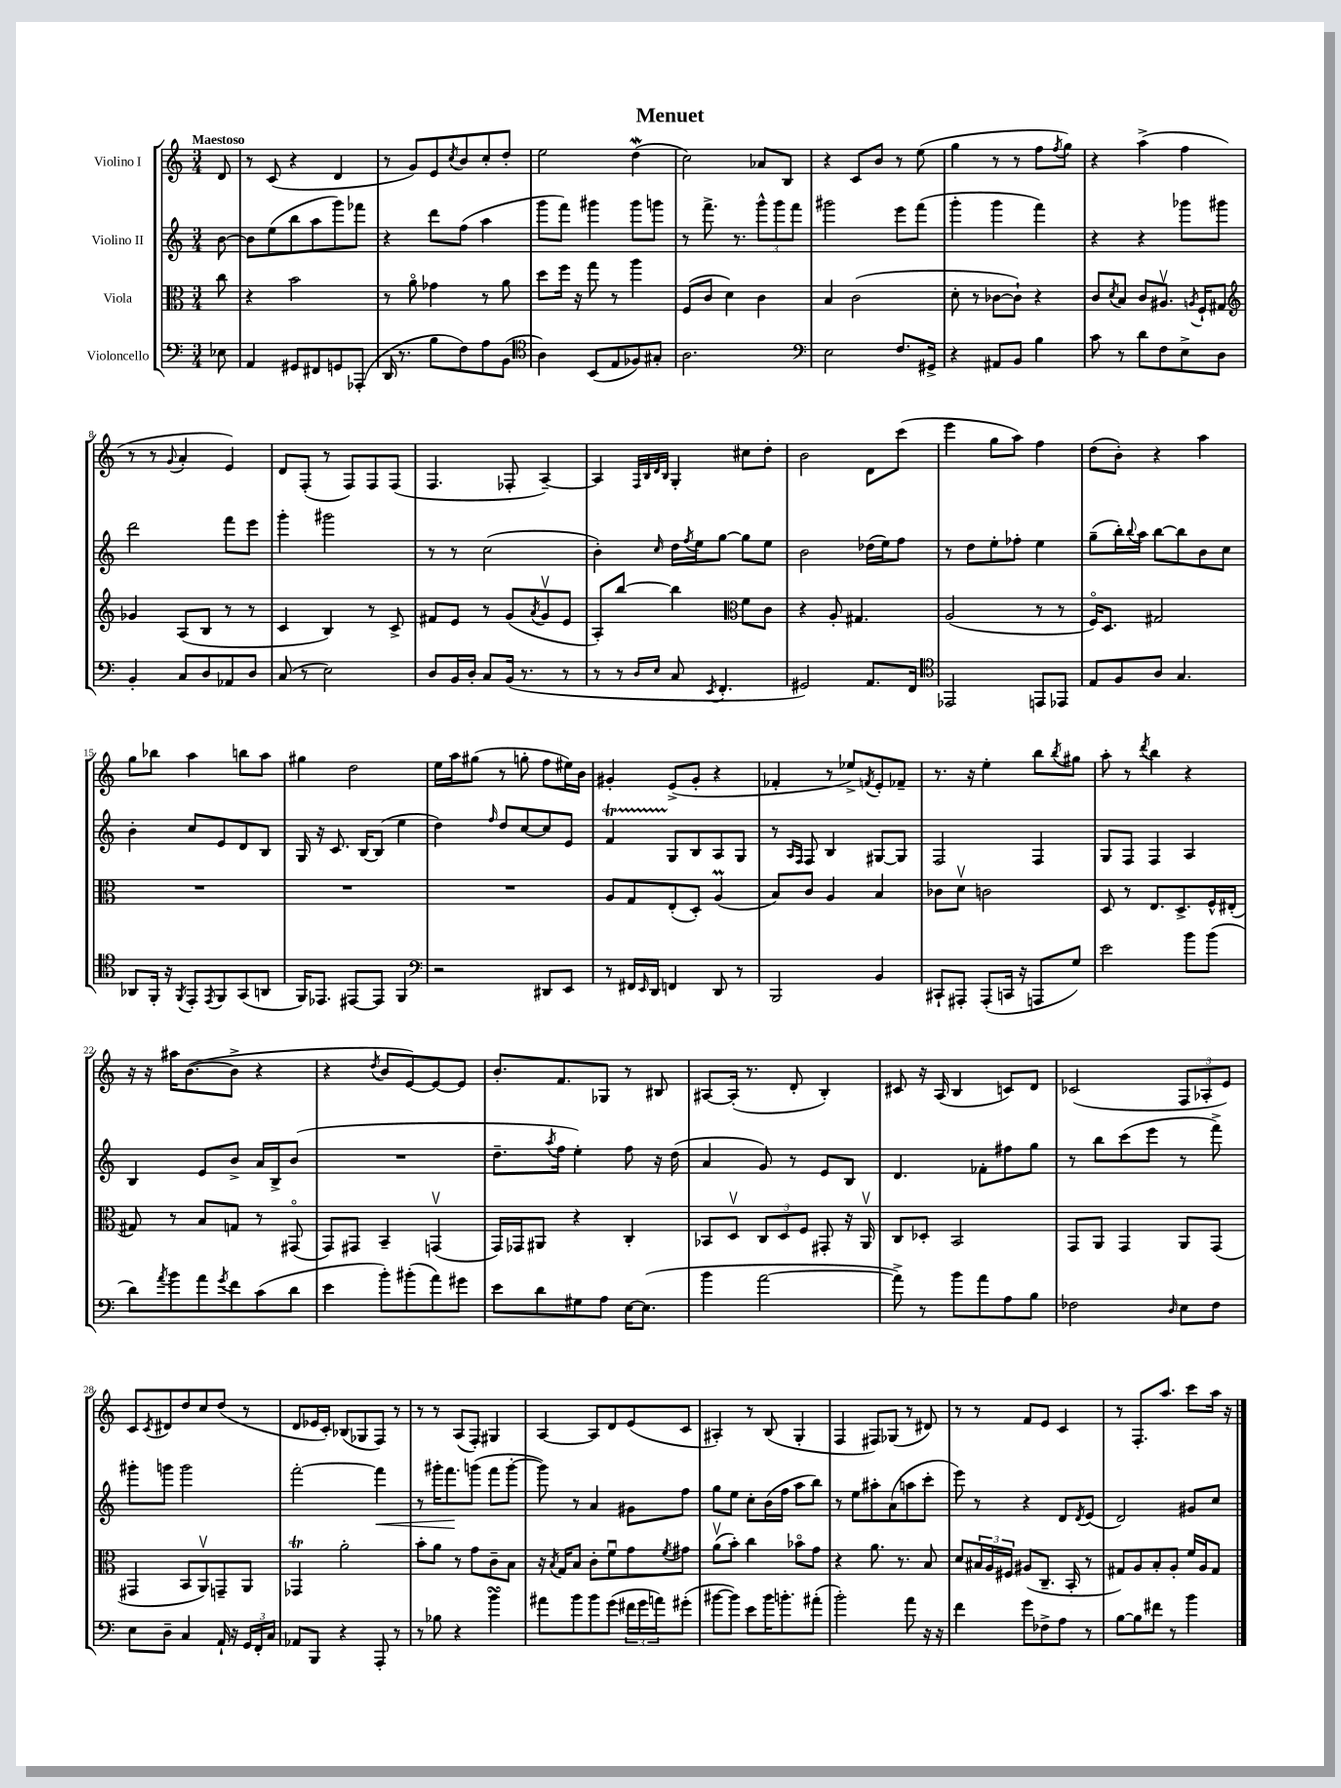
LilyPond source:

\header { title = "Menuet" }
<<
\new StaffGroup <<
\new Staff = "s0" \with { instrumentName = "Violino I" } {
    \clef treble \key c \major \numericTimeSignature \time 3/4 \partial 8 \tempo "Maestoso"
    d'8 |
    r8 c'8( r4 d'4 |
    r8 g'8) e'8 \acciaccatura { c''8 } b'8 c''8-. d''8-. |
    e''2 d''4\mordent( |
    c''2) aes'8 b8 |
    r4 c'8 b'8 r8 e''8( |
    g''4 r8 r8 f''8 \acciaccatura { f''8 } g''8) |
    r4 a''4->( f''4 |
    r8 r8 \appoggiatura { g'8 } a'4-. e'4) |
    d'8 f8-.( r8 f8) f8 f8( |
    f4. fes8-. a4~--) |
    a4 \grace { f32 b32 d'32 b32 } g4-. cis''8 d''8-. |
    b'2 d'8 c'''8( |
    e'''4 g''8 a''8) f''4 |
    d''8( b'8-.) r4 a''4 |
    g''8 bes''8 a''4 b''8 a''8 |
    gis''4 d''2 |
    e''16 a''16 gis''8( r8 g''8-. f''8 eis''16) b'16 |
    gis'4-. e'8->( gis'8-. r4 |
    fes'4-. r8 ees''8->) \acciaccatura { f'8 } e'8-. fes'8-- |
    r8. r16 e''4-. b''8 \acciaccatura { b''8 } gis''8 |
    a''8-. r8 \acciaccatura { d'''8 } b''4 r4 |
    r16 r16 ais''16 b'8.~( b'8-> r4 |
    r4 \acciaccatura { d''8 } b'8 e'8~) e'8~ e'8 |
    b'8.-. f'8. ges8 r8 bis8 |
    ais8~ ais16-.( r8. d'8-. b4-.) |
    cis'8 r16 a16( b4 c'8) d'8 |
    ces'2( \tuplet 3/2 { f8 aes8-. e'8) } |
    c'8 \acciaccatura { c'8 } dis'8 d''8 c''8 d''8( r8 |
    d'8 ees'16 c'16-.) bes8( ges8 f8) r8 |
    r8 r8 a8( f8-.) gis4 |
    a4~ a8 d'8 e'8( c'8 |
    ais4-.) r8 b8( g4-. |
    f4 fis8) ges8( r8 dis'8) |
    r8 r8 f'8 e'8 c'4 |
    r8 f8.-. a''8. c'''8 a''16 r16 \bar "|." |
}
\new Staff = "s1" \with { instrumentName = "Violino II" } {
    \clef treble \key c \major \numericTimeSignature \time 3/4 \partial 8
    b'8~ |
    b'8 e''8( b''8 a''8 g'''8) fes'''8 |
    r4 d'''8 f''8( a''4 |
    g'''8 f'''8) gis'''4 gis'''8 g'''8 |
    r8 f'''8.-> r8. \tuplet 3/2 { g'''8-^ g'''8 f'''8 } |
    gis'''2 e'''8 f'''8( |
    g'''4-. g'''4 f'''4) |
    r4 r4 ges'''8 gis'''8 |
    d'''2 f'''8 e'''8 |
    g'''4-. gis'''2 |
    r8 r8 c''2( |
    b'4-.) \grace { c''16 } d''16 \acciaccatura { f''8 } e''16 g''8~ g''8 e''8 |
    b'2 des''16( e''16) f''8 |
    r8 d''8 e''8-. fes''8-. e''4 |
    g''8--( b''16-.) \appoggiatura { b''8 } a''16 b''8~ b''8 b'8 c''8 |
    b'4-. c''8 e'8 d'8 b8 |
    g16 r16 c'8. b16~ b8( e''4 |
    d''4) \grace { f''16 } d''8 c''8~ c''8 e'8 |
    f'4\startTrillSpan g8\stopTrillSpan b8 a8 g8 |
    r8 \grace { a16 f16 } f8 b4 gis8~ gis8 |
    f2 f4 |
    g8 f8 f4 a4 |
    b4 e'8 b'8-> a'16 b16-> b'8( |
    R2. |
    d''8.-- \acciaccatura { a''8 } f''16 e''4-.) f''8 r16 d''16( |
    a'4 g'8) r8 e'8 b8 |
    d'4. fes'8-. fis''8 g''8 |
    r8 b''8 c'''8( e'''8 r8 f'''8->) |
    gis'''8-. g'''8 g'''2 |
    f'''2~-. f'''4\< |
    r8 gis'''16-. f'''8.\! g'''8( f'''8 g'''8~-. |
    g'''8) r8 a'4 gis'8 f''8 |
    g''8 e''8 c''8-. b'16( f''16 a''8 b''8) |
    r8 e''8 ais''8-. a'8( a''8 c'''8-. |
    e'''8) r8 r4 d'8 \acciaccatura { d'8 } e'8( |
    d'2) gis'8 c''8 \bar "|." |
}
\new Staff = "s2" \with { instrumentName = "Viola" } {
    \clef alto \key c \major \numericTimeSignature \time 3/4 \partial 8
    c''8 |
    r4 b'2 |
    r8 a'8\flageolet ges'4 r8 a'8 |
    d''8 f''16 r16 g''8 r8 a''4 |
    f8( c'8 d'4) c'4 |
    b4 c'2( |
    d'8-. r8 ces'8~ ces'8-!) r4 |
    c'8 \acciaccatura { d'8 } b8 c'8 ais8.\upbow \acciaccatura { a8 } f16-! gis8 |
    \clef treble ges'4 a8( b8 r8 r8 |
    c'4 b4) r8 c'8-> |
    fis'8 e'8 r8 g'8( \acciaccatura { a'8 } g'8\upbow e'8 |
    a8-.) b''8~ b''4 \clef alto f'8 c'8 |
    r4 a8-. gis4. |
    a2( r8 r8 |
    f16\flageolet) d8. gis2 |
    R2. |
    R2. |
    R2. |
    a8 g8 e8-.( d8-.) a4\prall( |
    b8) c'8 a4 b4 |
    ces'8 d'8\upbow c'2 |
    d8 r8 e8. d8.-> f16-^ eis16-.( |
    gis8) r8 b8 g8 r8 gis,8\flageolet( |
    g,8) gis,8 b,4-- g,4\upbow( |
    g,16) ges,16 ais,8 r4 c4-. |
    bes,8 d8\upbow \tuplet 3/2 { c8 d8 f8 } gis,8-. r16 a,16\upbow |
    c8 des8-. b,2 |
    g,8 a,8 g,4 a,8 g,8( |
    gis,4 b,8 a,8\upbow) g,8-- a,8 |
    ges,4\trill a'2-. |
    b'8-. a'8 r8 g'8 c'8-- b8 |
    r16 \acciaccatura { b8 } g16 b8 c'8-. f'8\downbow g'8 \acciaccatura { f'8 } gis'8 |
    a'8\upbow( b'8-.) c''4 bes'8\flageolet g'8 |
    r4 a'8. r8. b8 |
    d'8 \tuplet 3/2 { bis16 a16 fis16 } ais8( c8.-- b,16-. r8 |
    gis8) a8 b8-. a8-. f'16 a16 gis8 \bar "|." |
}
\new Staff = "s3" \with { instrumentName = "Violoncello" } {
    \clef bass \key c \major \numericTimeSignature \time 3/4 \partial 8
    ees8 |
    a,4 gis,8 fis,8 g,8 aes,,8-.( |
    d,16 r8. b8 f8) a8 b,8( |
    \clef tenor a4) b,8( e8 fes8) gis8-. |
    a2. |
    \clef bass e2 f8. gis,16-> |
    r4 ais,8 b,8 b4 |
    c'8 r8 d'8 f8 e8-> d8 |
    b,4-. c8 d8 aes,8 d8 |
    c8( r8 e2) |
    d8 b,16 d16-. c8 b,16( r8. r8 |
    r8 r8 \grace { d16 e16 } c8 \acciaccatura { e,8 } f,4.-. |
    gis,2) a,8. f,16 |
    \clef tenor ees,2 e,8 ees,8 |
    e8 f8 a8 g4. |
    aes,8 f,16-. r16 \acciaccatura { f,8 } e,8-. \acciaccatura { e,8 } f,8 g,8( a,8 |
    f,16) ees,8. eis,8~ eis,8 f,4 |
    \clef bass r2 dis,8 e,8 |
    r8 fis,16 \grace { e,16 } d,16 f,4 d,8 r8 |
    b,,2 b,4 |
    cis,8-! ais,,8-. ais,,8-.( c,16 r16 a,,8 g8) |
    e'2 b'8 b'8( |
    d'8) \acciaccatura { a'8 } b'8 a'8 \acciaccatura { g'8 } f'8 c'8( d'8 |
    e'4 b'8-.) bis'8-.( a'8) gis'8 |
    e'8 d'8 gis8 a8 e16~ e8.( |
    b'4 a'2~ |
    a'8->) r8 b'8 a'8 a8 b8 |
    fes2 \grace { d16 } e8 fes8 |
    e8 d8-- c4 a,16-! r16 \tuplet 3/2 { g,16 f,16-. c16 } |
    aes,8 b,,8 r4 a,,8-. r8 |
    r8 bes8 r4 b'4\turn |
    ais'8 b'8 b'8 g'8( \tuplet 3/2 { fis'16 g'16 a'16) } gis'8-.( |
    bis'8~ bis'8) e'8 bis'16 b'8.-. ais'8-.( |
    b'2-.) a'8 r16 r16 |
    f'4 g'8 fes8-> a8 r8 |
    b8~ b8 fis'8 r8 b'4 \bar "|." |
}
>>
>>
